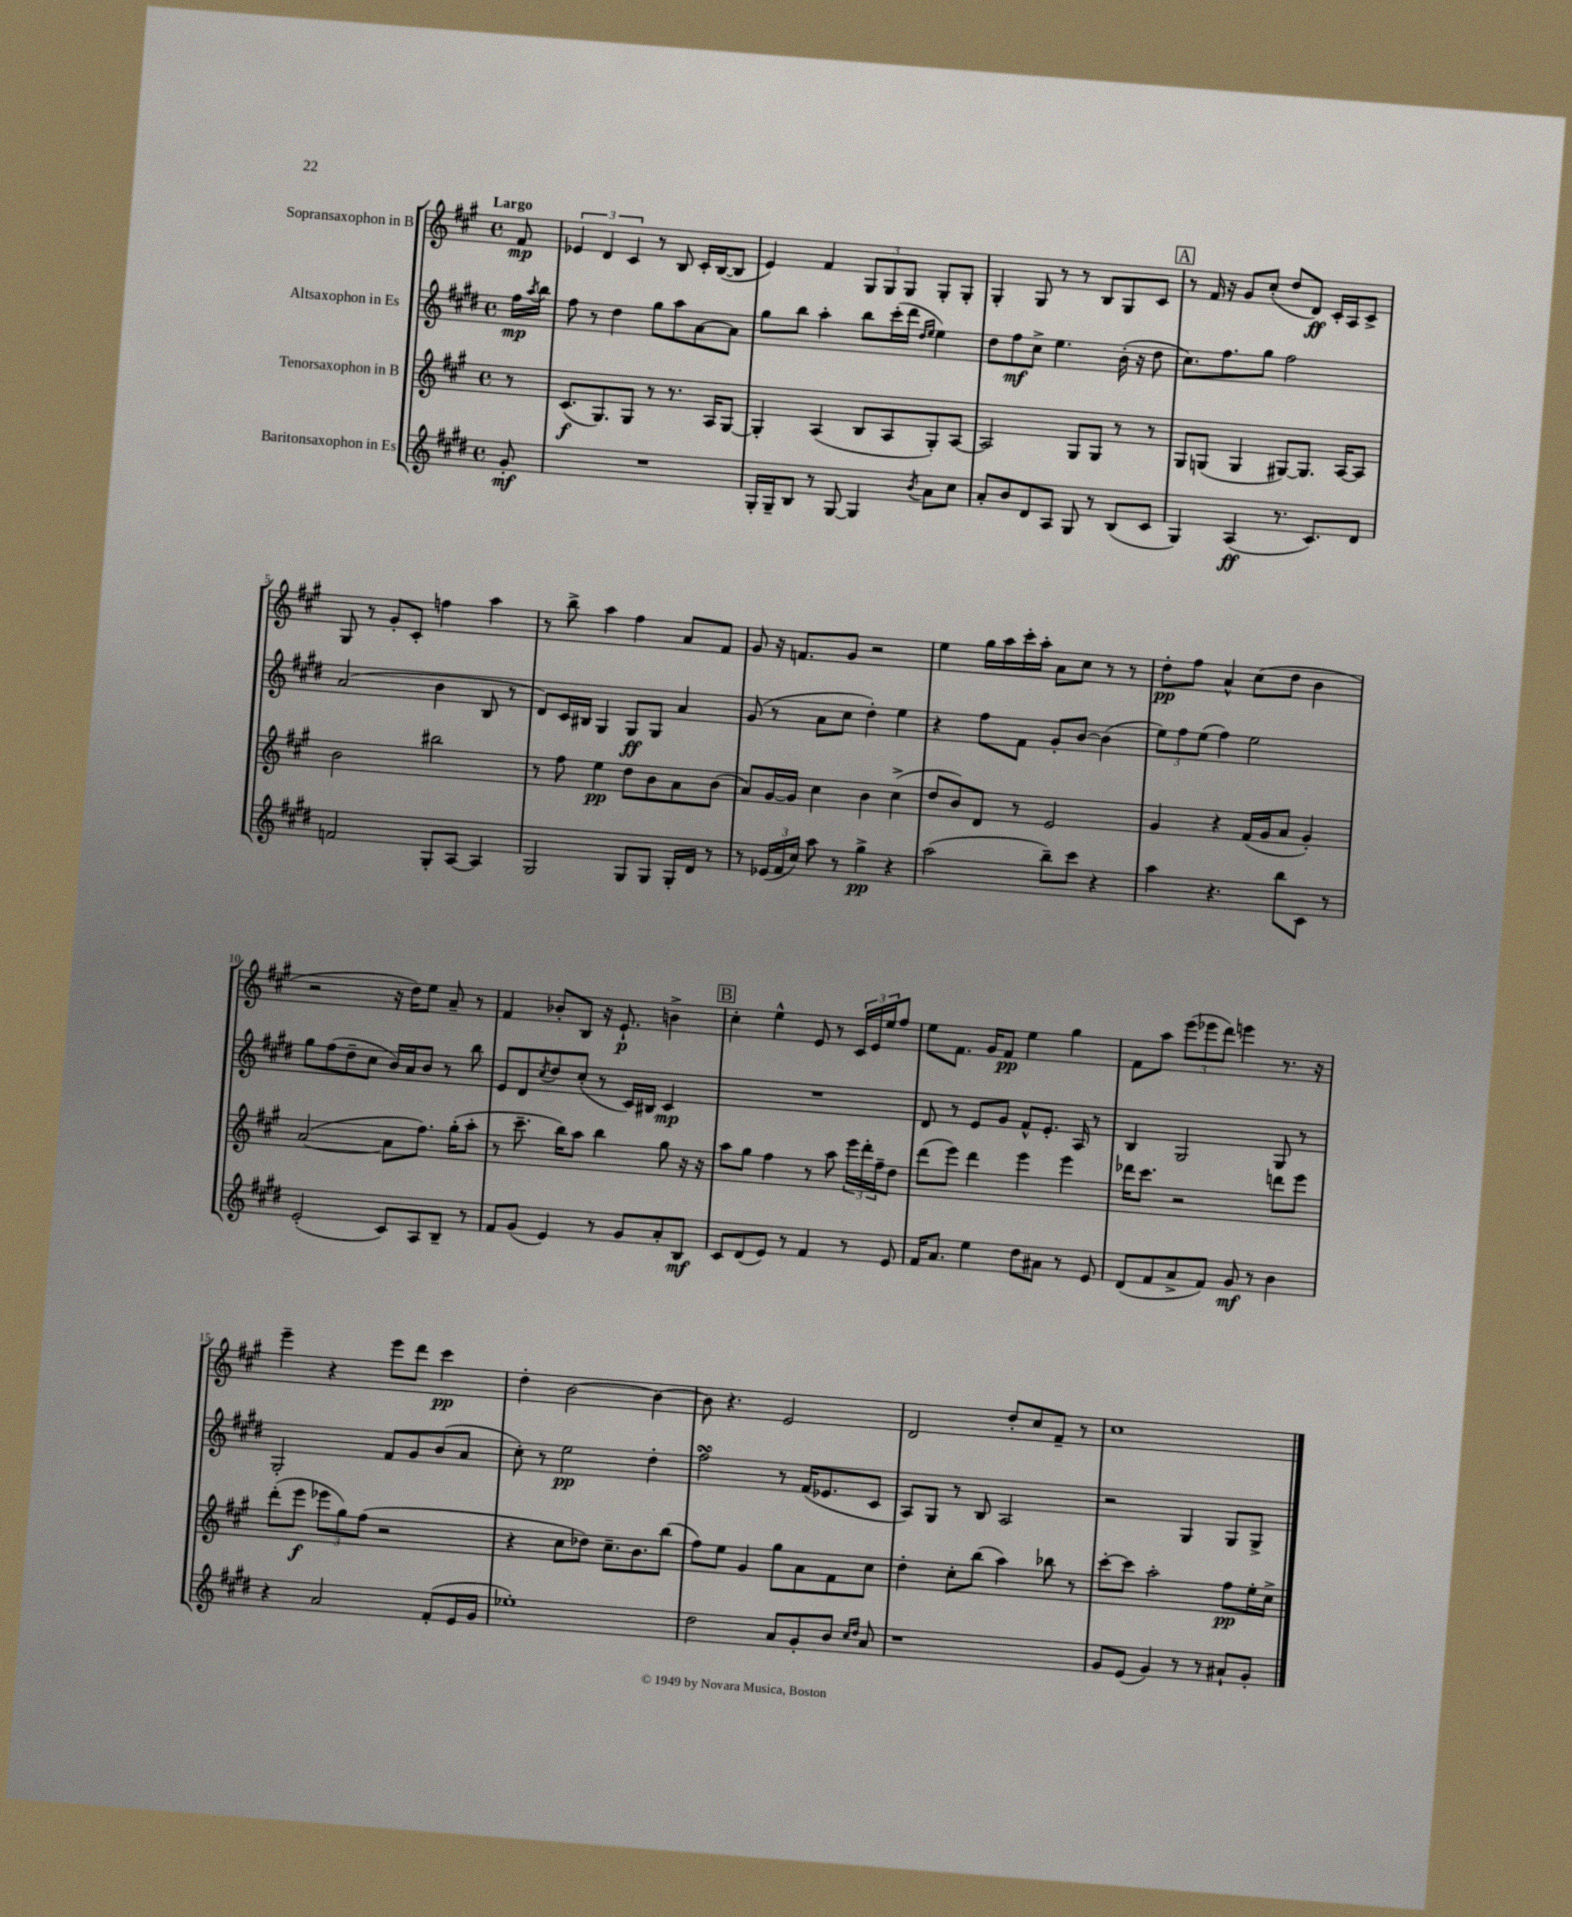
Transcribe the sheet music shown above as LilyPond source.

<<
\new StaffGroup <<
\new Staff = "s0" \with { instrumentName = "Sopransaxophon in B" } {
    \clef treble \key a \major \defaultTimeSignature \time 4/4 \partial 8 \tempo "Largo"
    fis'8\mp |
    \tuplet 3/2 { ees'4 d'4 cis'4 } r8 b8 cis'16-. b16~( b8 |
    e'4) fis'4 \tuplet 3/2 { gis8 gis8 gis8 } gis8-. gis8-. |
    gis4-. gis8 r8 r8 b8 gis8 cis'8 |
    \mark \markup { \box "A" } r8 fis'16 r16 gis'8 cis''8-.( d''8 d'8\ff) cis'16-. a16 cis'8-> |
    gis8 r8 gis'8-. cis'8-. f''4 a''4 |
    r8 b''8-> a''4 fis''4 a'8 fis'8 |
    gis'8 r16 f'8. gis'8 r2 |
    e''4 gis''16 a''16 cis'''16-. a''16-. a'8 cis''8 r8 r8 |
    d''8-.\pp fis''8 a'4-^ cis''8( d''8 b'4 |
    r2 r16 d''16) e''8 a'8-- r8 |
    fis'4 bes'8-. b8 r16 e'8.-!\p b'4-> |
    \mark \markup { \box "B" } cis''4-. e''4-^ e'8 r8 \tuplet 3/2 { cis'16 e'16 e''16 } fis''8 |
    e''8 fis'8. gis'16 fis'8\pp e''4 gis''4 |
    fis'8 a''8 \tuplet 3/2 { e'''8( ees'''8 d'''8) } e'''4 r8. r16 |
    e'''4-- r4 e'''8 d'''8 cis'''4\pp |
    d''4-. b'2~ b'4~ |
    b'8 r4. e'2 |
    d'2 d''8-. cis''8 fis'8-- r8 |
    cis''1 \bar "|." |
}
\new Staff = "s1" \with { instrumentName = "Altsaxophon in Es" } {
    \clef treble \key e \major \defaultTimeSignature \time 4/4 \partial 8
    fis''16\mp \acciaccatura { a''8 } b''16 |
    fis''8 r8 dis''4 gis''8 a''8 a'8~ a'8 |
    gis''8 b''8 a''4-. b''8 cis'''16-.( dis'''16 \grace { dis''16 e''16 } e''4) |
    dis''8 fis''8\mf cis''8-> e''4. b'16-.( r16 dis''8 |
    \mark \markup { \box "A" } cis''8.) fis''8. gis''8 fis''2 |
    a'2( b'4 b8 r8 |
    dis'8) cis'16 bis16 gis4 gis8\ff gis8 a'4 |
    gis'8( r8 a'8 cis''8 dis''4-.) e''4 |
    r4 fis''8 fis'8 gis'8-. b'8~ b'4( |
    \tuplet 3/2 { e''8) fis''8 e''8( } fis''4) e''2 |
    gis''8 fis''8( dis''8-- cis''8 b'16) a'16 b'8 r8 b''8 |
    e'8 dis'8 \acciaccatura { cis''8 } dis''8 cis''8-.( r8 cis'16) bis16 cis'4\mp |
    \mark \markup { \box "B" } R1 |
    dis'8 r8 e'8 gis'8 fis'8-^ e'8.-. a16 r8 |
    b4 gis2 gis8 r8 |
    gis2-. fis'8 gis'8 b'8( a'8 |
    cis''8-.) r8 e''2\pp dis''4-. |
    fis''2\turn r8 fis'16( ees'8. cis'8 |
    a8) gis8 r8 b8 a2 |
    r2 gis4 gis8 gis8-> \bar "|." |
}
\new Staff = "s2" \with { instrumentName = "Tenorsaxophon in B" } {
    \clef treble \key a \major \defaultTimeSignature \time 4/4 \partial 8
    r8 |
    cis'8.\f( gis8.) gis8 r8 r8. a16 gis8~ |
    gis4-. a4( b8 a8 gis8-.) a8~ |
    a2 gis8 gis8 r8 r8 |
    \mark \markup { \box "A" } gis8 g8( g4 gis8~) gis8. a16~ a8 |
    b'2 bis''2 |
    r8 fis''8 e''4\pp d''8 b'8 a'8 b'8( |
    a'8) gis'16~ gis'16 cis''4 b'4 cis''4->( |
    d''8 b'8) d'8 r8 e'2 |
    gis'4 r4 fis'16( gis'16 a'8 gis'4-.) |
    a'2~( a'8 fis''8.) gis''16-.( a''8-. |
    r8 cis'''8.-- b''16) a''8 b''4 gis''8 r16 r16 |
    \mark \markup { \box "B" } a''8 gis''8 fis''4 r8 a''8 \tuplet 3/2 { e'''16 d'''16-. fis''16-- } d''8 |
    d'''8( e'''8) d'''4 e'''4 e'''4 |
    des'''16 cis'''8. r2 d'''8 e'''8 |
    d'''8-.( e'''8\f \tuplet 3/2 { ees'''8 gis''8) fis''8( } r2 |
    r4 cis''8 des''8) cis''8.-- b'8. b''8( |
    fis''8) e''8 gis'4 gis''8 a'8 fis'8 cis''8 |
    d''4-. cis''8-. b''8( a''4) bes''8 r8 |
    cis'''8~-. cis'''8 a''2-. fis''8\pp e''16-. cis''16-> \bar "|." |
}
\new Staff = "s3" \with { instrumentName = "Baritonsaxophon in Es" } {
    \clef treble \key e \major \defaultTimeSignature \time 4/4 \partial 8
    gis'8-.\mf |
    R1 |
    gis16-. gis16-- b8 r8 gis8~ gis4 \acciaccatura { b'8 } a'8 cis''8 |
    a'8-. b'8 dis'8 a8 gis8 r8 b8( cis'8 |
    \mark \markup { \box "A" } gis4) a4\ff( r8. cis'8.) dis'8 |
    f'2 gis8-. a8~ a4 |
    gis2 gis8 gis8 gis16-. dis'16 r8 |
    r8 \tuplet 3/2 { ees'16( fis'16 cis''16) } a''8 r8 gis''4->\pp r4 |
    a''2( b''8--) cis'''8 r4 |
    a''4 r4. b''8 cis'8 r8 |
    e'2-.( cis'8) a8 b8-- r8 |
    fis'8 gis'8( e'4) r8 gis'8 a'8-. b8\mf |
    \mark \markup { \box "B" } cis'8 dis'8( e'8) r8 fis'4 r8 e'8 |
    fis'16 a'8. e''4 dis''8 ais'8 r8 e'8 |
    dis'8( fis'8 a'8-> fis'8) gis'8\mf r8 b'4 |
    r4 a'2 fis'8-.( e'16 gis'16 |
    ees''1-.) |
    dis''2 a'8 gis'8-. b'8 \grace { cis''16 dis''16 } a'8 |
    r1 |
    gis'8 e'8( gis'4) r8 r8 ais'8-! gis'8-. \bar "|." |
}
>>
>>
